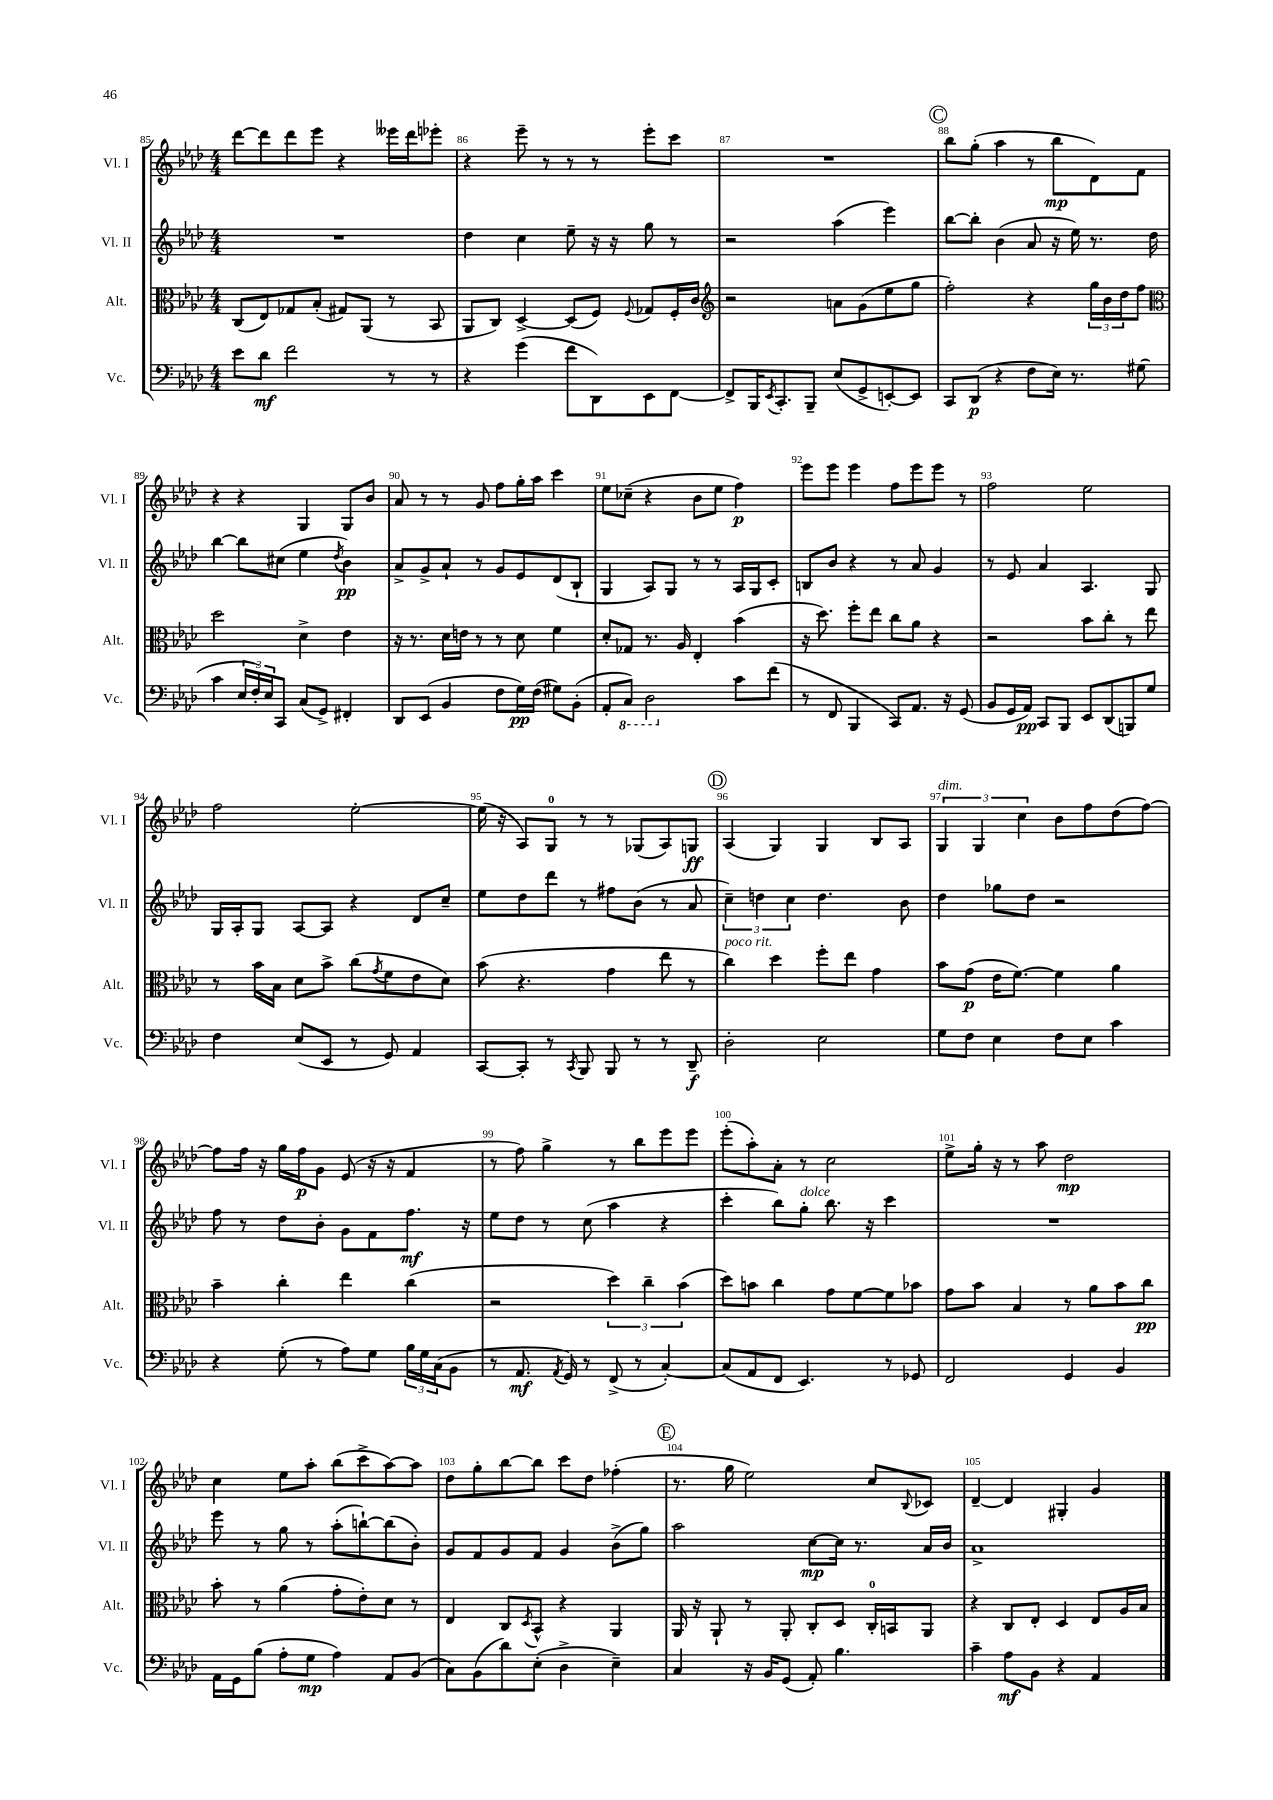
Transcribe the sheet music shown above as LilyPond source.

<<
\new StaffGroup <<
\new Staff = "s0" \with { instrumentName = "Vl. I" shortInstrumentName = "Vl. I" } {
    \clef treble \key aes \major \numericTimeSignature \time 4/4
    des'''8~ des'''8 des'''8 ees'''8 r4 eeses'''16 des'''16 ees'''8-. |
    r4 ees'''8-- r8 r8 r8 ees'''8-. c'''8 |
    R1 |
    \mark \markup { \circle "C" } bes''8 g''8-.( aes''4 r8 bes''8\mp des'8) f'8 |
    r4 r4 g4 g8 bes'8 |
    aes'8 r8 r8 g'8 f''8 g''16-. aes''16 c'''4 |
    ees''8 ces''8--( r4 bes'8 ees''8 f''4\p) |
    ees'''8 ees'''8 ees'''4 f''8 ees'''8 ees'''8 r8 |
    f''2 ees''2 |
    f''2 ees''2~-. |
    ees''16( r16 aes8) g8-0 r8 r8 ges8( aes8) g8\ff |
    \mark \markup { \circle "D" } aes4( g4) g4 bes8 aes8 |
    \tuplet 3/2 { g4^\markup { \italic "dim." } g4 c''4 } bes'8 f''8 des''8( f''8~) |
    f''8 f''16 r16 g''16 f''16\p g'8 ees'8( r16 r16 f'4 |
    r8 f''8) g''4-> r8 bes''8 ees'''8 ees'''8 |
    ees'''8-.( aes''8-.) aes'8-. r8 c''2 |
    ees''8-> g''16-. r16 r8 aes''8 des''2\mp |
    c''4 ees''8 aes''8-. bes''8( c'''8-> aes''8~) aes''8 |
    des''8 g''8-. bes''8~ bes''8 c'''8 des''8 fes''4-.( |
    \mark \markup { \circle "E" } r8. g''16 ees''2) c''8 \appoggiatura { bes8 } ces'8 |
    des'4~-- des'4 gis4-. g'4 \bar "|." |
}
\new Staff = "s1" \with { instrumentName = "Vl. II" shortInstrumentName = "Vl. II" } {
    \clef treble \key aes \major \numericTimeSignature \time 4/4
    R1 |
    des''4 c''4 ees''8-- r16 r16 g''8 r8 |
    r2 aes''4( ees'''4) |
    \mark \markup { \circle "C" } bes''8~ bes''8-. bes'4( aes'8 r16 ees''16) r8. des''16 |
    bes''4~ bes''8 cis''8( ees''4 \acciaccatura { des''8 } bes'4\pp) |
    aes'8-> g'8-> aes'8-! r8 g'8 ees'8 des'8( bes8-! |
    g4 aes8) g8 r8 r8 aes16 g16 c'8-. |
    b8 bes'8 r4 r8 aes'8 g'4 |
    r8 ees'8 aes'4 aes4. g8 |
    g16 aes16-. g8 aes8~ aes8 r4 des'8 c''8-- |
    ees''8 des''8 des'''8 r8 fis''8 bes'8( r8 aes'8 |
    \mark \markup { \circle "D" } \tuplet 3/2 { c''4--) d''4 c''4 } d''4. bes'8 |
    des''4 ges''8 des''8 r2 |
    f''8 r8 des''8 bes'8-. g'8 f'8 f''8.\mf r16 |
    ees''8 des''8 r8 c''8( aes''4 r4 |
    c'''4-. bes''8) g''8-.^\markup { \italic "dolce" } bes''8. r16 c'''4 |
    R1 |
    ees'''8 r8 g''8 r8 aes''8-.( b''8~-!) b''8( bes'8-.) |
    g'8 f'8 g'8 f'8 g'4 bes'8->( g''8) |
    \mark \markup { \circle "E" } aes''2 c''8~\mp c''16 r8. aes'16 bes'16 |
    aes'1-> \bar "|." |
}
\new Staff = "s2" \with { instrumentName = "Alt." shortInstrumentName = "Alt." } {
    \clef alto \key aes \major \numericTimeSignature \time 4/4
    c8( ees8) ges8 bes8-.( gis8) aes,8( r8 bes,8 |
    aes,8 c8) des4~-> des8( f8) \appoggiatura { f8 } ges8 f16-. c'16 |
    \clef treble r2 a'8 g'8( ees''8 g''8 |
    \mark \markup { \circle "C" } f''2-.) r4 \tuplet 3/2 { g''16 bes'16 des''16 } f''8 |
    \clef alto des''2 des'4-> ees'4 |
    r16 r8. des'16 e'16 r8 r8 des'8 f'4 |
    des'8-. ges8 r8. aes16 ees4-. bes'4( |
    r16 des''8.) f''8-. ees''8 c''8 aes'8 r4 |
    r2 bes'8 c''8-. r8 ees''8 |
    r8 bes'16 bes16 des'8 bes'8-> c''8( \acciaccatura { g'8 } f'8 ees'8 des'8) |
    bes'8( r4. g'4 ees''8 r8 |
    \mark \markup { \circle "D" } c''4^\markup { \italic "poco rit." }) des''4 f''8-. ees''8 g'4 |
    bes'8 g'8\p( ees'16 f'8.~) f'4 aes'4 |
    bes'4-- c''4-. ees''4 c''4( |
    r2 \tuplet 3/2 { des''4) c''4-- bes'4( } |
    des''8) b'8 c''4 g'8 f'8~ f'8 bes'8 |
    g'8 bes'8 bes4 r8 aes'8 bes'8 c''8\pp |
    bes'8-. r8 aes'4( g'8-. ees'8-.) des'8 r8 |
    ees4 c8 \acciaccatura { des8 } bes,8-^ r4 aes,4 |
    \mark \markup { \circle "E" } aes,16 r16 aes,8-! r8 aes,8-. c8-. des8 c16-0-. b,16 aes,8 |
    r4 c8 ees8-. des4 ees8 aes16 bes16 \bar "|." |
}
\new Staff = "s3" \with { instrumentName = "Vc." shortInstrumentName = "Vc." } {
    \clef bass \key aes \major \numericTimeSignature \time 4/4
    ees'8 des'8\mf f'2 r8 r8 |
    r4 g'4( f'8 des,8) ees,8 f,8~ |
    f,8-> bes,,16 \acciaccatura { ees,8 } c,8.-. bes,,8-- ees8( g,8-> e,8~-.) e,8 |
    \mark \markup { \circle "C" } c,8 des,8\p( r4 f8 ees16) r8. gis8( |
    c'4 \tuplet 3/2 { ees16 f16-.) ees16 } c,8 c8( g,8->) fis,4-. |
    des,8 ees,8( bes,4 f8 g16\pp) f16( gis8) bes,8-.( |
    aes,8-. \ottava #-1 c,8) des,2 \ottava #0 c'8 f'8( |
    r8 f,8 bes,,4 c,8) aes,8. r16 g,8( |
    bes,8 g,16 aes,16\pp) c,8 bes,,8 ees,8 des,8( b,,8) g8 |
    f4 ees8( ees,8 r8 g,8) aes,4 |
    c,8~ c,8-. r8 \acciaccatura { c,8 } bes,,8 bes,,8 r8 r8 des,8--\f |
    \mark \markup { \circle "D" } des2-. ees2 |
    g8 f8 ees4 f8 ees8 c'4 |
    r4 g8-.( r8 aes8) g8 \tuplet 3/2 { bes16 g16 c16( } bes,8 |
    r8 aes,8.\mf \acciaccatura { aes,8 } g,16) r8 f,8->( r8 c4~-.) |
    c8( aes,8 f,8 ees,4.) r8 ges,8 |
    f,2 g,4 bes,4 |
    aes,16 g,16 bes8( aes8-. g8\mp aes4) aes,8 bes,8( |
    c8) bes,8( des'8) ees8-.( des4-> ees4--) |
    \mark \markup { \circle "E" } c4 r16 bes,16 g,8( aes,8-.) bes4. |
    c'4-- aes8\mf bes,8 r4 aes,4 \bar "|." |
}
>>
>>
\layout { \context { \Score currentBarNumber = #85 \override BarNumber.break-visibility = ##(#f #t #t) barNumberVisibility = #all-bar-numbers-visible } }
